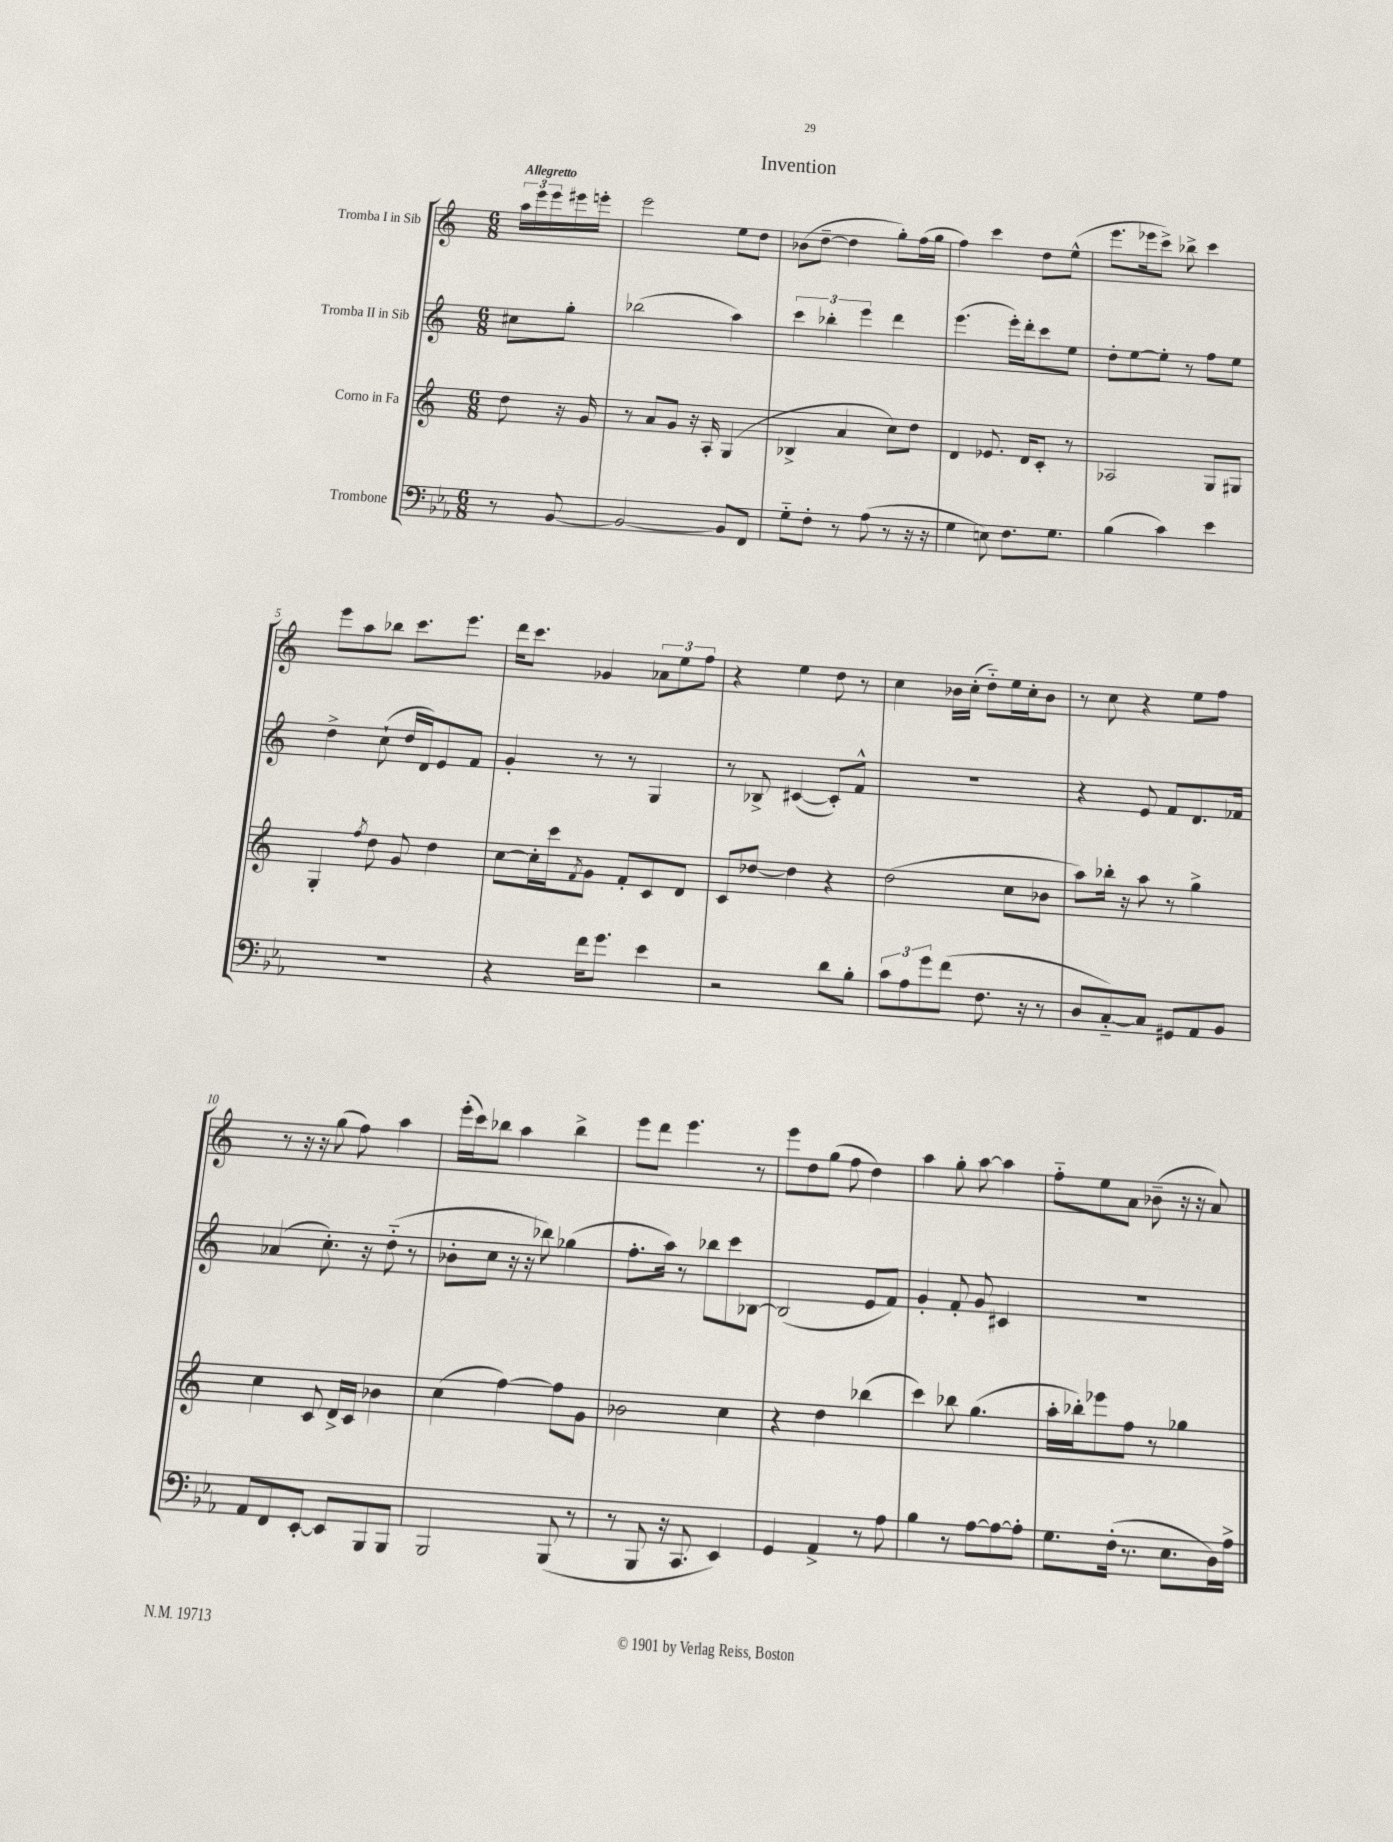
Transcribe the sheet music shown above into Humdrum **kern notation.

**kern	**kern	**kern	**kern
*staff4	*staff3	*staff2	*staff1
*clefF4	*clefG2	*clefG2	*clefG2
*k[b-e-a-]	*k[]	*k[]	*k[]
*M6/8	*M6/8	*M6/8	*M6/8
8r	8dd	8cc#	24aa
.	.	.	24eee
.	.	.	24eee
[8BB-	16r	8gg'	16eee#
.	16g	.	16eee'
=	=	=	=
2BB-_	8r	(2bb-	2eee
.	8a	.	.
.	8g	.	.
.	16r	.	.
.	16A'	.	.
8BB-]	(4G	4aa)	8ee
8FF	.	.	8dd
=	=	=	=
8G'~	4B-^	6ccc	(8b-
8F'	.	.	[8dd~
.	.	6bb-'	.
8r	4a	.	4dd]
.	.	6eee	.
(8A-	.	.	.
8r	8cc)	4ddd	8gg')
16r	8dd	.	(16ff
16r	.	.	16gg
=	=	=	=
4G	4d	(4.eee	4ff)
8E)	8.e-	.	4ccc
8.F	.	16eee')	.
.	16d	16ddd'	.
.	8c'	8ccc	8dd
8.G	.	.	.
.	8r	8ee	(8ee^^
=	=	=	=
(4B-	2A-	8dd'	8.eee
.	.	[8ee	.
.	.	.	16eee-
4c)	.	8ee']	8ccc^)
.	.	8r	8bb-^
4e-	8G	8ff	4ccc
.	8G#	8ee	.
=	=	=	=
2.r	4G'	4dd^	8eee
.	.	.	8aa
.	8qff	.	.
.	8dd	(8cc`	8bb-
.	8g	16dd	8.ccc
.	.	16d)	.
.	4dd	8e	.
.	.	.	8.eee
.	.	8f	.
=	=	=	=
4r	[8cc	4g'	16ddd
.	.	.	8.ccc
.	16cc']	.	.
.	16ccc	.	.
.	8qf	.	.
16f	8g	8r	4g-
8.g	.	.	.
.	8f'	8r	.
4e-	8c	4G	12a-
.	.	.	12ee
.	8d	.	.
.	.	.	12ff
=	=	=	=
2r	8c	8r	4r
.	[8dd-	8B-^	.
.	4dd-]	([4c#	4ee
8d	4r	8c#'])	8dd
8B-'	.	8f^^	8r
=	=	=	=
12c	(2dd	2.r	4cc
12A-	.	.	.
12g	.	.	.
(8f	.	.	16b-
.	.	.	(16cc'
8.F	.	.	8dd'~)
.	8cc	.	16ee
16r	.	.	16cc'
8r	8b-	.	8b-
=	=	=	=
8D	8aa)	4r	8r
[8C'~)	16bb-'	.	8cc
.	16r	.	.
8C]	8aa	8e	4r
8GG#	8r	8f	.
8AA-	4gg^	8.d	8ee
8BB-	.	.	8ff
.	.	16f-	.
=	=	=	=
8AA-	4cc	(4a-	8r
8FF	.	.	16r
.	.	.	16r
[8EE-'	8c	8.cc')	(8gg
8EE-]	16d^	.	8ff)
.	16c	16r	.
8BBB-	4b-	(8dd'~	4aa
8BBB-	.	8r	.
=	=	=	=
2BBB-	(4cc	8b-'	(16eee'
.	.	.	16ccc)
.	.	8cc	8bb-
.	[4ff)	16r	4aa
.	.	16r	.
.	.	8bb-)	.
(8BBB-	8ff]	(4gg-	4bb-^
8r	8g	.	.
=	=	=	=
8r	2b-	8.ff'	8eee
8BBB-	.	.	8ddd
.	.	16aa)	.
16r	.	8r	4.eee
8.CC	.	.	.
.	.	8bb-	.
4EE-)	4cc	8ccc	.
.	.	[8B-	8r
=	=	=	=
4GG	4r	(2B-]	8eee
.	.	.	8dd
4AA-^	4dd	.	(8gg
.	.	.	8ff
8r	(4bb-	8e	4dd)
8A-	.	8f)	.
=	=	=	=
4B-	4ccc)	4g'	4aa
8r	8bb-	8f'	8gg'
[8A-	(4.gg	8g	[8aa
8A-_	.	4c#	4aa]
8A-']	.	.	.
=	=	=	=
8.G	16aa'	2.r	8ff'~
.	16bb-')	.	.
.	8eee-	.	8ee
(16F'	.	.	.
8.r	8ff	.	8a
.	8r	.	(8b-~
8.E-	.	.	.
.	4gg-	.	16r
.	.	.	16r
16D)	.	.	8a)
16A-^	.	.	.
==	==	==	==
*-	*-	*-	*-
